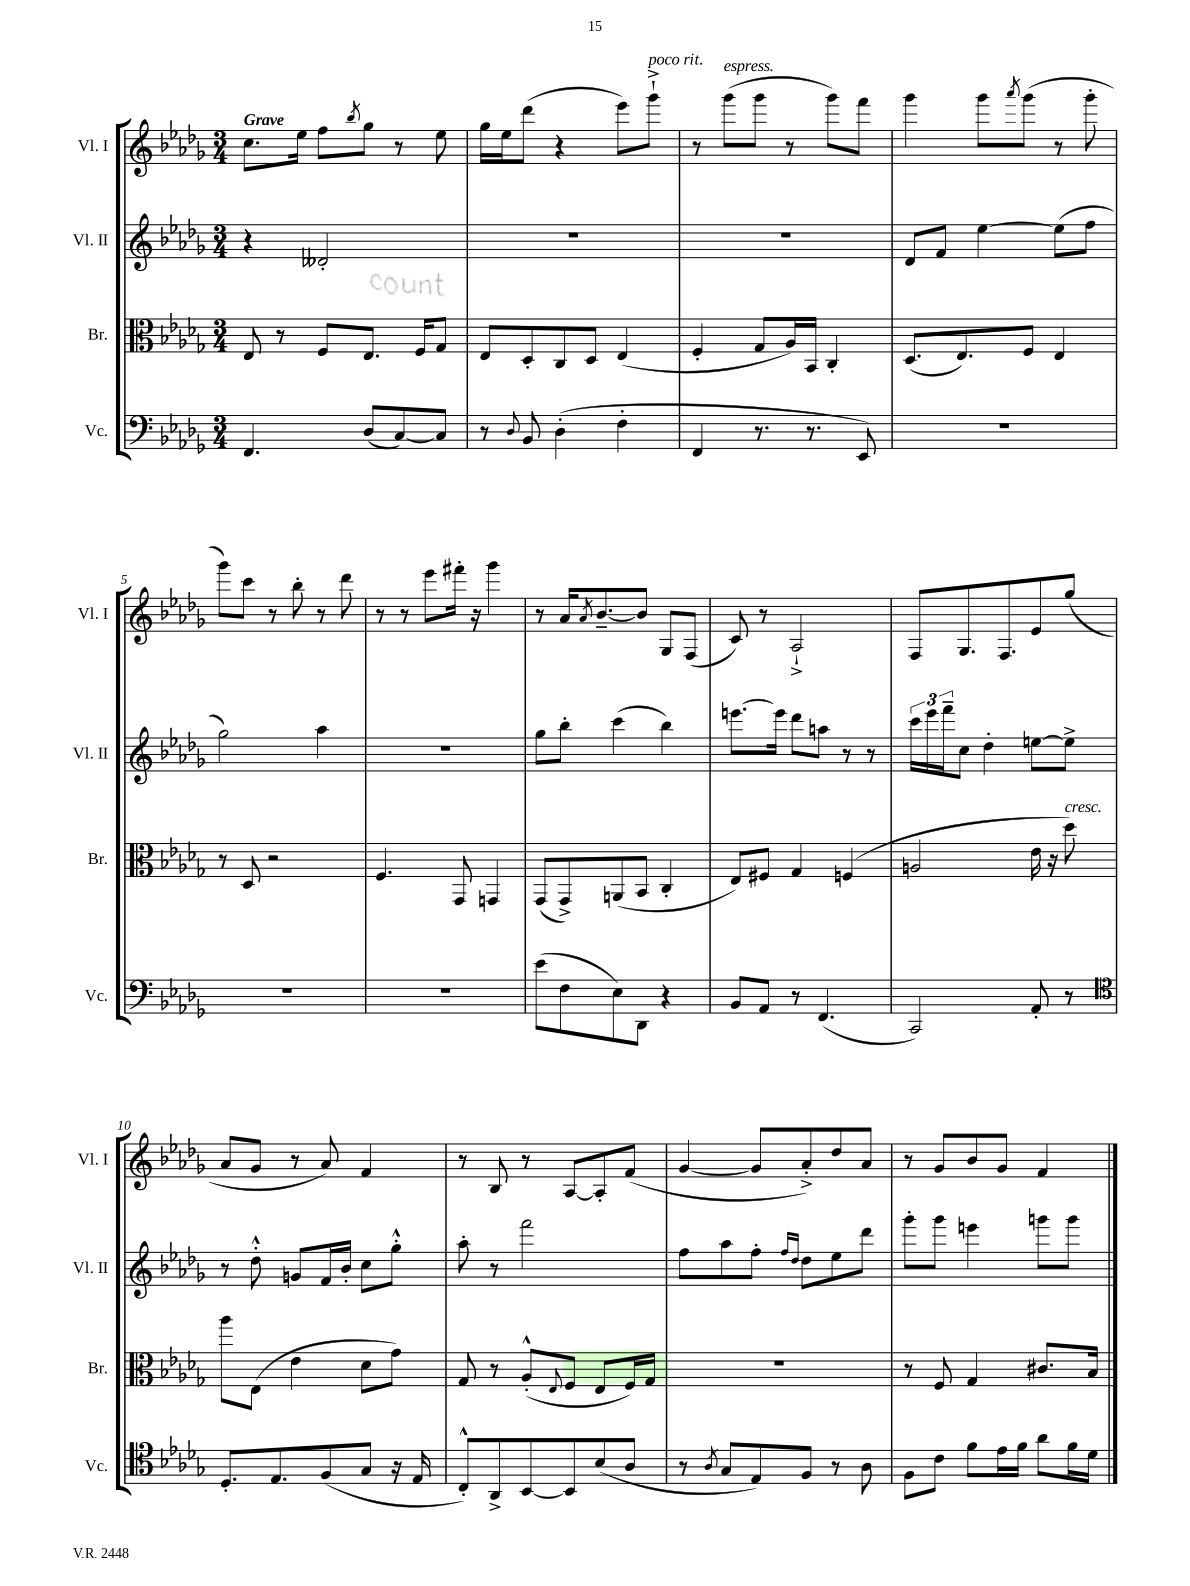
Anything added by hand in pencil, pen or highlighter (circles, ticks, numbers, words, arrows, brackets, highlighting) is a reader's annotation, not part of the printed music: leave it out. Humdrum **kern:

**kern	**kern	**kern	**kern
*staff4	*staff3	*staff2	*staff1
*clefF4	*clefC3	*clefG2	*clefG2
*k[b-e-a-d-g-]	*k[b-e-a-d-g-]	*k[b-e-a-d-g-]	*k[b-e-a-d-g-]
*M3/4	*M3/4	*M3/4	*M3/4
4.FF	8E-	4r	8.cc
.	8r	.	.
.	.	.	16ee-
.	8F	2d--'	8ff
.	.	.	8qbb-
(8D-	8.E-	.	8gg-
[8C)	.	.	8r
.	16F	.	.
8C]	8G-	.	8ee-
=	=	=	=
8r	8E-	2.r	16gg-
.	.	.	16ee-
8qqD-	.	.	.
8BB-	8D-'	.	(8ddd-
(4D-'	8C	.	4r
.	8D-	.	.
4F'	(4E-	.	8eee-)
.	.	.	8ggg-`^
=	=	=	=
4FF	4F'	2.r	8r
.	.	.	(8ggg-
8.r	8G-	.	8ggg-
.	16A-)	.	8r
8.r	16BB-	.	.
.	4C'	.	8ggg-)
8EE-)	.	.	8fff
=	=	=	=
2.r	(8.D-	8d-	4ggg-
.	.	8f	.
.	8.E-)	.	.
.	.	[4ee-	8ggg-
.	.	.	8qaaa-
.	8F	.	(8ggg-
.	4E-	(8ee-]	8r
.	.	8ff	8ggg-'
=	=	=	=
2.r	8r	2gg-)	8ggg-)
.	8D-	.	8ccc
.	2r	.	8r
.	.	.	8bb-'
.	.	4aa-	8r
.	.	.	8ddd-
=	=	=	=
2.r	4.F	2.r	8r
.	.	.	8r
.	.	.	8eee-
.	8GG-	.	16fff#'
.	.	.	16r
.	4GG	.	4ggg-
=	=	=	=
(8e-	(8GG-	8gg-	8r
8F	8GG-^)	8bb-'	16a-
.	.	.	8qa-
.	.	.	[8.b-~
8E-)	(8AA	(4ccc	.
8DD-	8BB-	.	8b-]
4r	4C'	4bb-)	8G-
.	.	.	(8F
=	=	=	=
8BB-	8E-)	[8.eee	8c)
8AA-	8F#	.	8r
.	.	16eee]	.
8r	4G-	8ddd-	2A-`^
(4.FF	.	8aa	.
.	(4F	8r	.
.	.	8r	.
=	=	=	=
2CC)	2A	24ccc	8F
.	.	24eee-	.
.	.	24fff~	.
.	.	8cc	8.G-
.	.	4dd-'	.
.	.	.	8.F
8AA-'	16e-	[8ee	8e-
.	16r	.	.
8r	8dd-)	8ee^]	(8gg-
=	=	=	=
*clefC4	*	*	*
8.D-'	8aa-	8r	8a-
.	(8E-	8dd-'^^	8g-
8.E-	.	.	.
.	4e-	8g	8r
(8F	.	16f	8a-)
.	.	16b-'	.
8G-	8d-	8cc	4f
16r	8g-)	8gg-'^^	.
16E-	.	.	.
=	=	=	=
8C'^^)	8G-	8aa-'	8r
8AA-^	8r	8r	8B-
[8BB-	(8A-'^^	2fff	8r
.	8qqE-	.	.
8BB-]	8F	.	[8A-
(8B-	8E-	.	8A-']
8A-	16F)	.	(8f
.	16G-	.	.
=	=	=	=
8r	2.r	8ff	[4g-
8qA-	.	.	.
8G-	.	8aa-	.
8E-)	.	8ff'	8g-]
.	.	16qqff	.
.	.	16qqdd-	.
8F	.	8dd-	8a-'^)
8r	.	8ee-	8dd-
8A-	.	8ddd-	8a-
=	=	=	=
8F	8r	8ggg-'	8r
8c	8F	8ggg-	8g-
8f	4G-	4eee	8b-
16e-	.	.	8g-
16f	.	.	.
8a-	8.c#	8ggg	4f
16f	.	8ggg	.
16d-	16B-	.	.
==	==	==	==
*-	*-	*-	*-
